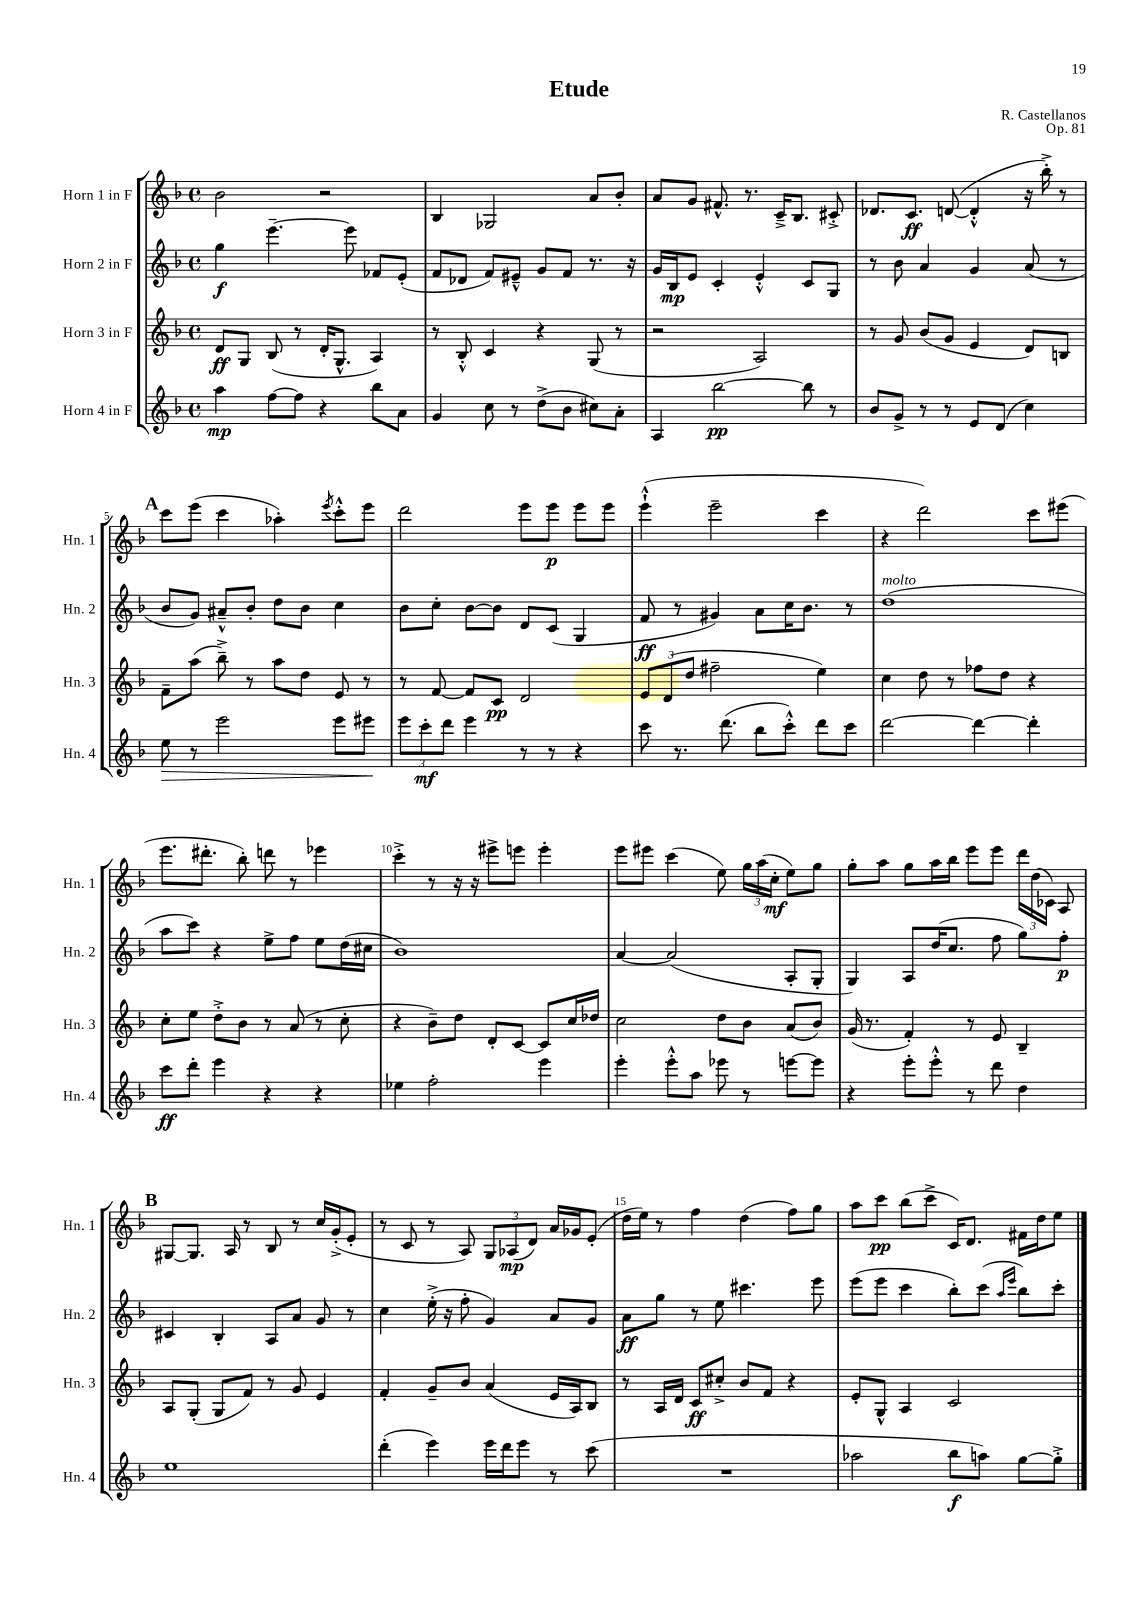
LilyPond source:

\header { title = "Etude" composer = "R. Castellanos" opus = "Op. 81" }
<<
\new StaffGroup <<
\new Staff = "s0" \with { instrumentName = "Horn 1 in F" shortInstrumentName = "Hn. 1" } {
    \clef treble \key f \major \defaultTimeSignature \time 4/4
    \autoBeamOff bes'2 r2 |
    bes4 ges2 a'8[ bes'8]-. |
    a'8[ g'8] fis'8.-^ r8. c'16[---> bes8.] cis'8-.-> |
    des'8.[ c'8.]\ff d'8~( d'4-.-^ r16 bes''16-.->) r8 |
    \mark \markup { \bold "A" } c'''8[ e'''8]( c'''4 aes''4-.) \acciaccatura { e'''8 } c'''8[-.-^ e'''8] |
    d'''2 e'''8[ e'''8]\p e'''8[ e'''8] |
    e'''4-!-^( e'''2-- c'''4 |
    r4 d'''2) c'''8[ eis'''8]( |
    e'''8.[ dis'''8.]-. bes''8-.) d'''8 r8 ees'''4 |
    c'''4-.-> r8 r16 r16 eis'''8[-> e'''8] e'''4-. |
    e'''8[ eis'''8] c'''4( e''8) \tuplet 3/2 { g''16[ a''16( c''16]-.\mf } e''8[) g''8] |
    g''8[-. a''8] g''8[ a''16 bes''16] e'''8[ e'''8] \tuplet 3/2 { d'''16[ d''16( ces'16]) } a8 |
    \mark \markup { \bold "B" } gis8[~ gis8.] a16 r8 bes8 r8 c''16[ g'16-.->( e'8]-. |
    r8 c'8 r8 a8) \tuplet 3/2 { g8[ aes8\mp( d'8]) } a'16[ ges'16 e'8]-.( |
    d''16[ e''16]) r8 f''4 d''4( f''8[) g''8] |
    a''8[ c'''8]\pp bes''8[( c'''8]-> c'16[) d'8.] fis'16[ d''16 e''8] \bar "|." |
}
\new Staff = "s1" \with { instrumentName = "Horn 2 in F" shortInstrumentName = "Hn. 2" } {
    \clef treble \key f \major \defaultTimeSignature \time 4/4
    \autoBeamOff g''4\f e'''4.~-- e'''8 fes'8[ e'8]-.( |
    f'8[ des'8] f'8[) eis'8]---^ g'8[ f'8] r8. r16 |
    g'16[ bes16\mp e'8] c'4-. e'4-.-^ c'8[ g8] |
    r8 bes'8 a'4 g'4 a'8( r8 |
    \mark \markup { \bold "A" } bes'8[ g'8]) ais'8[---^ bes'8]-. d''8[ bes'8] c''4 |
    bes'8[ c''8]-. bes'8[~ bes'8] d'8[ c'8]( g4 |
    f'8\ff r8 gis'4) a'8[ c''16 bes'8.] r8 |
    d''1^\markup { \italic "molto" }( |
    a''8[ c'''8]) r4 e''8[-> f''8] e''8[ d''16( cis''16] |
    bes'1) |
    a'4~ a'2( a8[-. g8]-. |
    g4) a8[ d''16( c''8.] f''8 g''8[) f''8]-.\p |
    \mark \markup { \bold "B" } cis'4 bes4-. a8[ a'8] g'8 r8 |
    c''4 e''16-.->( r16 f''8-. g'4) a'8[ g'8] |
    a'8[\ff g''8] r8 e''8 cis'''4. e'''8 |
    e'''8[( e'''8] c'''4 bes''8[-.) c'''8]( \grace { a''16[ e'''16] } bes''8[) c'''8]-. \bar "|." |
}
\new Staff = "s2" \with { instrumentName = "Horn 3 in F" shortInstrumentName = "Hn. 3" } {
    \clef treble \key f \major \defaultTimeSignature \time 4/4
    \autoBeamOff d'8[\ff g8] bes8( r8 d'16[-. g8.]-^ a4) |
    r8 bes8-.-^ c'4 r4 g8( r8 |
    r2 a2) |
    r8 g'8 bes'8[( g'8] e'4 d'8[) b8] |
    \mark \markup { \bold "A" } f'8[-- a''8]( bes''8--->) r8 a''8[ d''8] e'8 r8 |
    r8 f'8~ f'8[ c'8]\pp d'2 |
    \tuplet 3/2 { e'8[ d'8( d''8] } fis''2-- e''4) |
    c''4 d''8 r8 fes''8[ d''8] r4 |
    c''8[-. e''8] d''8[-.-> bes'8] r8 a'8( r8 c''8-. |
    r4 bes'8[--) d''8] d'8[-. c'8]~ c'8[ c''16 des''16] |
    c''2 d''8[ bes'8] a'8[( bes'8]) |
    g'16( r8. f'4-.) r8 e'8 bes4-- |
    \mark \markup { \bold "B" } a8[ g8]-.( g8[ f'8]) r8 g'8 e'4 |
    f'4-. g'8[-- bes'8] a'4( e'16[ a16) bes8] |
    r8 a16[ d'16] c'8[\ff cis''8]-.-> bes'8[ f'8] r4 |
    e'8[-. g8]-^ a4 c'2 \bar "|." |
}
\new Staff = "s3" \with { instrumentName = "Horn 4 in F" shortInstrumentName = "Hn. 4" } {
    \clef treble \key f \major \defaultTimeSignature \time 4/4
    \autoBeamOff a''4\mp f''8[~ f''8] r4 bes''8[ a'8] |
    g'4 c''8 r8 d''8[->( bes'8] cis''8[) a'8]-. |
    a4 bes''2~\pp bes''8 r8 |
    bes'8[ g'8]-> r8 r8 e'8[ d'8]( c''4) |
    \mark \markup { \bold "A" } e''8\> r8 e'''2 e'''8[ eis'''8]\! |
    \tuplet 3/2 { e'''8[ c'''8-.\mf d'''8] } e'''4 r8 r8 r4 |
    c'''8 r8. d'''8.( bes''8[ c'''8]-.-^) d'''8[ c'''8] |
    d'''2~ d'''4~ d'''4-. |
    c'''8[\ff d'''8]-. e'''4 r4 r4 |
    ees''4 f''2-. e'''4 |
    e'''4-. e'''8[-.-^ a''8] ees'''8 r8 e'''8[~ e'''8] |
    r4 e'''8[-. e'''8]-.-^ r8 d'''8 d''4 |
    \mark \markup { \bold "B" } e''1 |
    d'''4-.( e'''4) e'''16[ d'''16 e'''8] r8 c'''8( |
    R1 |
    aes''2 bes''8[\f a''8]) g''8[~ g''8]-.-> \bar "|." |
}
>>
>>
\layout { \context { \Score \override BarNumber.break-visibility = ##(#f #t #t) barNumberVisibility = #(every-nth-bar-number-visible 5) } }
